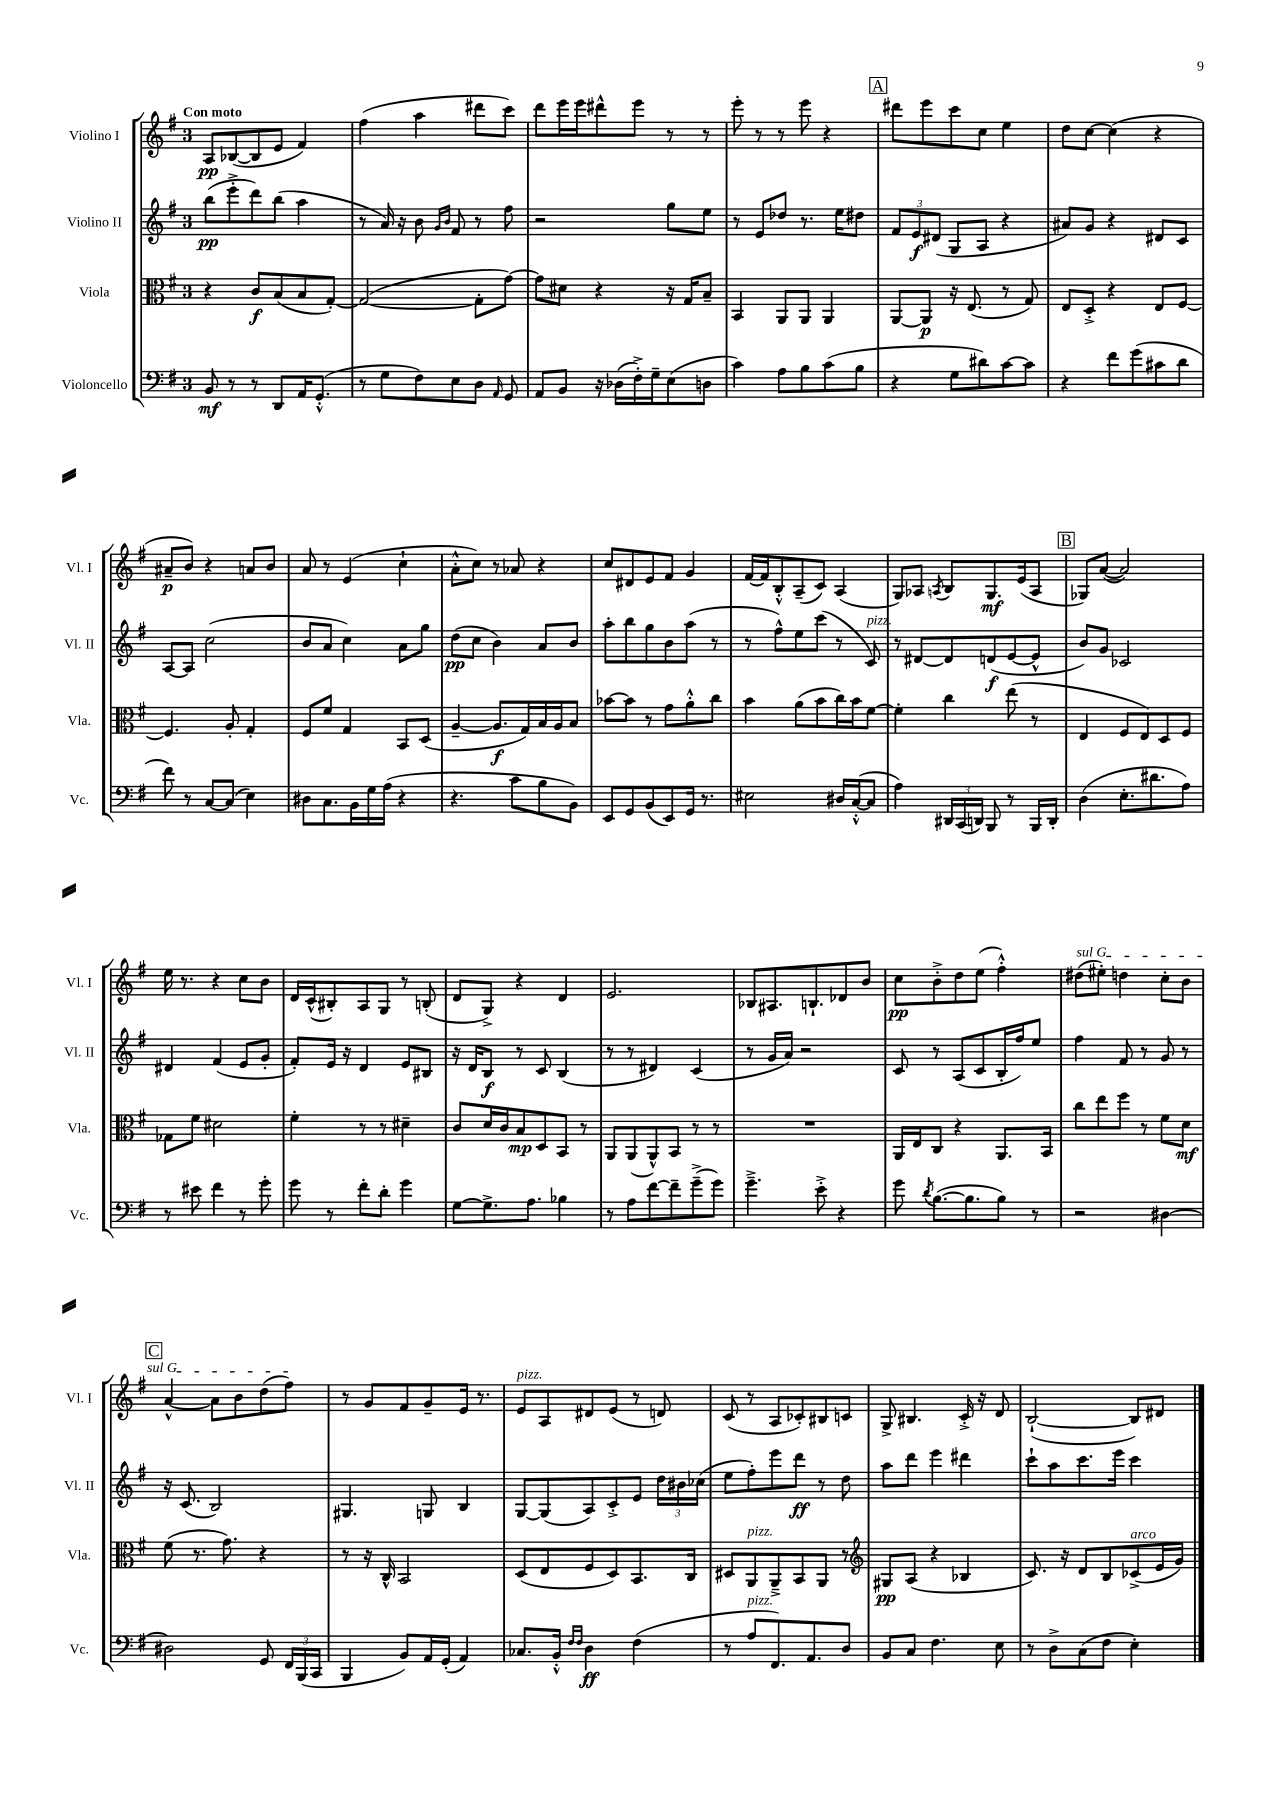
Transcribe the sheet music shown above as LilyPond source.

<<
\new StaffGroup <<
\new Staff = "s0" \with { instrumentName = "Violino I" shortInstrumentName = "Vl. I" } {
    \clef treble \key g \major \once \override Staff.TimeSignature.style = #'single-digit \time 3/4 \tempo "Con moto"
    \autoBeamOff a8[\pp bes8~( bes8 e'8] fis'4) |
    fis''4( a''4 dis'''8[ c'''8]) |
    d'''8[ e'''16 e'''16 dis'''8-^ e'''8] r8 r8 |
    e'''8-. r8 r8 e'''8 r4 |
    \mark \markup { \box "A" } dis'''8[ e'''8 c'''8 c''8] e''4 |
    d''8[ c''8]~ c''4( r4 |
    ais'8[--\p b'8]) r4 a'8[ b'8] |
    a'8 r8 e'4( c''4-! |
    a'8[-.-^ c''8]) r8 aes'8 r4 |
    c''8[ dis'8 e'8 fis'8] g'4 |
    fis'16[~ fis'16 b8-.-^ a8--( c'8]) a4( |
    g8[) aes8] \acciaccatura { a8 } b8[ g8.\mf e'16( a8] |
    \mark \markup { \box "B" } ges8[) a'8]~( a'2) |
    e''16 r8. r4 c''8[ b'8] |
    d'16[ c'16-^( bis8-.) a8 g8] r8 b8-.( |
    d'8[ g8]->) r4 d'4 |
    e'2. |
    bes8[ ais8. b8.-! des'8 b'8] |
    c''8[\pp b'8-.-> d''8 e''8]( fis''4-.-^) |
    \once \override TextSpanner.bound-details.left.text = \markup { \italic "sul G" } dis''8[\startTextSpan( eis''8]-.) d''4 c''8[-. b'8] |
    \mark \markup { \box "C" } a'4~-^ a'8[ b'8 d''8( fis''8]\stopTextSpan) |
    r8 g'8[ fis'8 g'8-- e'16] r8. |
    e'8[^\markup { \italic "pizz." } a8 dis'8 e'8]( r8 d'8) |
    c'8( r8 a8[ ces'8-.) bis8 c'8] |
    g8-> bis4. c'16-.-> r16 d'8 |
    b2~-!( b8[) dis'8] \bar "|." |
}
\new Staff = "s1" \with { instrumentName = "Violino II" shortInstrumentName = "Vl. II" } {
    \clef treble \key g \major \once \override Staff.TimeSignature.style = #'single-digit \time 3/4
    \autoBeamOff b''8[\pp( e'''8-.-> d'''8) b''8]( a''4 |
    r8 a'16) r16 b'8 \grace { g'16[ b'16] } fis'8 r8 fis''8 |
    r2 g''8[ e''8] |
    r8 e'8[ des''8] r8. e''16[ dis''8] |
    \mark \markup { \box "A" } \tuplet 3/2 { fis'8[ e'8\f dis'8]( } g8[ a8] r4 |
    ais'8[) g'8] r4 dis'8[ c'8] |
    a8[~ a8] c''2( |
    b'8[ a'8] c''4) a'8[ g''8] |
    d''8[\pp( c''8] b'4) a'8[ b'8] |
    a''8[-. b''8 g''8 b'8 a''8]( r8 |
    r8 fis''8[-^) e''8 c'''8]( r8 c'8^\markup { \italic "pizz." }) |
    r8 dis'8[~ dis'8 d'8\f( e'8~ e'8]-^ |
    \mark \markup { \box "B" } b'8[) g'8] ces'2 |
    dis'4 fis'4( e'8[ g'8]-. |
    fis'8[-.) e'16] r16 d'4 e'8[ bis8] |
    r16 d'16[ b8]\f r8 c'8 b4( |
    r8 r8 dis'4) c'4( |
    r8 g'16[ a'16]) r2 |
    c'8 r8 a8[( c'8 b16-. fis''16) e''8] |
    fis''4 fis'8 r8 g'8 r8 |
    \mark \markup { \box "C" } r16 c'8.( b2) |
    gis4. g8 b4 |
    g8[~ g8( a8) c'8-.-> e'8] \tuplet 3/2 { d''16[ bis'16 ces''16]( } |
    e''8[ fis''8-.) e'''8 d'''8]\ff r8 d''8 |
    a''8[ d'''8] e'''4 dis'''4 |
    c'''8[-! a''8 c'''8. e'''16] c'''4 \bar "|." |
}
\new Staff = "s2" \with { instrumentName = "Viola" shortInstrumentName = "Vla." } {
    \clef alto \key g \major \once \override Staff.TimeSignature.style = #'single-digit \time 3/4
    \autoBeamOff r4 c'8[\f b8( b8 g8]~-.) |
    g2~( g8[-. g'8]~) |
    g'8[ dis'8] r4 r16 g16[ b8]-- |
    b,4 a,8[ a,8] a,4 |
    \mark \markup { \box "A" } a,8[~ a,8]\p r16 e8.( r8 g8) |
    e8[ d8]-.-> r4 e8[ fis8]~ |
    fis4. a8-. g4-. |
    fis8[ fis'8] g4 b,8[ d8]( |
    a4~-- a8.[\f g16) b16 a16 b8] |
    bes'8[~ bes'8] r8 g'8[ a'8-.-^ c''8] |
    b'4 a'8[( b'8 c''16) b'16 fis'8]~ |
    fis'4-. c''4 e''8( r8 |
    \mark \markup { \box "B" } e4 fis8[ e8) d8 fis8] |
    ges8[ fis'8] dis'2 |
    fis'4-. r8 r8 dis'4-- |
    c'8[ d'16 c'16 b8\mp d8 b,8] r8 |
    a,8[ a,8( a,8-^) b,8] r8 r8 |
    R2. |
    a,16[ e16 c8] r4 a,8.[ b,16] |
    c''8[ e''8 fis''8] r8 fis'8[ d'8]\mf |
    \mark \markup { \box "C" } fis'8( r8. g'8.) r4 |
    r8 r16 c16-^ b,2 |
    d8[( e8 fis8 d8) b,8. c16] |
    dis8[ a,8^\markup { \italic "pizz." } a,8---> b,8 a,8] r8 |
    \clef treble gis8[\pp a8]( r4 bes4 |
    c'8.) r16 d'8[ b8 ces'8->^\markup { \italic "arco" }( e'16 g'16]) \bar "|." |
}
\new Staff = "s3" \with { instrumentName = "Violoncello" shortInstrumentName = "Vc." } {
    \clef bass \key g \major \once \override Staff.TimeSignature.style = #'single-digit \time 3/4
    \autoBeamOff b,8\mf r8 r8 d,8[ a,16 g,8.]-.-^( |
    r8 g8[ fis8) e8 d8] \grace { a,16 } g,8 |
    a,8[ b,8] r16 des16[( fis16-.->) g16-- e8( d8] |
    c'4) a8[ b8 c'8( b8] |
    \mark \markup { \box "A" } r4 g8[ dis'8) c'8~ c'8] |
    r4 fis'8[ g'8( cis'8 d'8] |
    fis'8) r8 c8[~ c8]( e4) |
    dis8[ c8. b,16 g16 a16]( r4 |
    r4. c'8[ b8 b,8]) |
    e,8[ g,8 b,8( e,8) g,16] r8. |
    eis2 dis16[ c16~-.-^( c8] |
    a4) \tuplet 3/2 { dis,16[ c,16( d,16]) } b,,8 r8 b,,16[ d,16]-. |
    \mark \markup { \box "B" } d4( e8.[-. dis'8. a8]) |
    r8 eis'8 fis'4 r8 g'8-. |
    g'8 r8 fis'8[-. d'8]-. g'4 |
    g8[~ g8.-> a8.] bes4 |
    r8 a8[ fis'8~ fis'8-- g'8--->( g'8]) |
    g'4.---> e'8-.-> r4 |
    g'8 \acciaccatura { d'8 } b8.[~( b8. b8]) r8 |
    r2 dis4~ |
    \mark \markup { \box "C" } dis2 g,8 \tuplet 3/2 { fis,16[ b,,16( c,16] } |
    b,,4 b,8[) a,16 g,16]-.( a,4) |
    ces8.[ b,16]-.-^ \grace { fis16[ fis16] } d4\ff fis4( |
    r8 a8[^\markup { \italic "pizz." } fis,8.) a,8. d8] |
    b,8[ c8] fis4. e8 |
    r8 d8[-> c8( fis8] e4-.) \bar "|." |
}
>>
>>
\layout { \context { \Score \remove "Bar_number_engraver" } }
